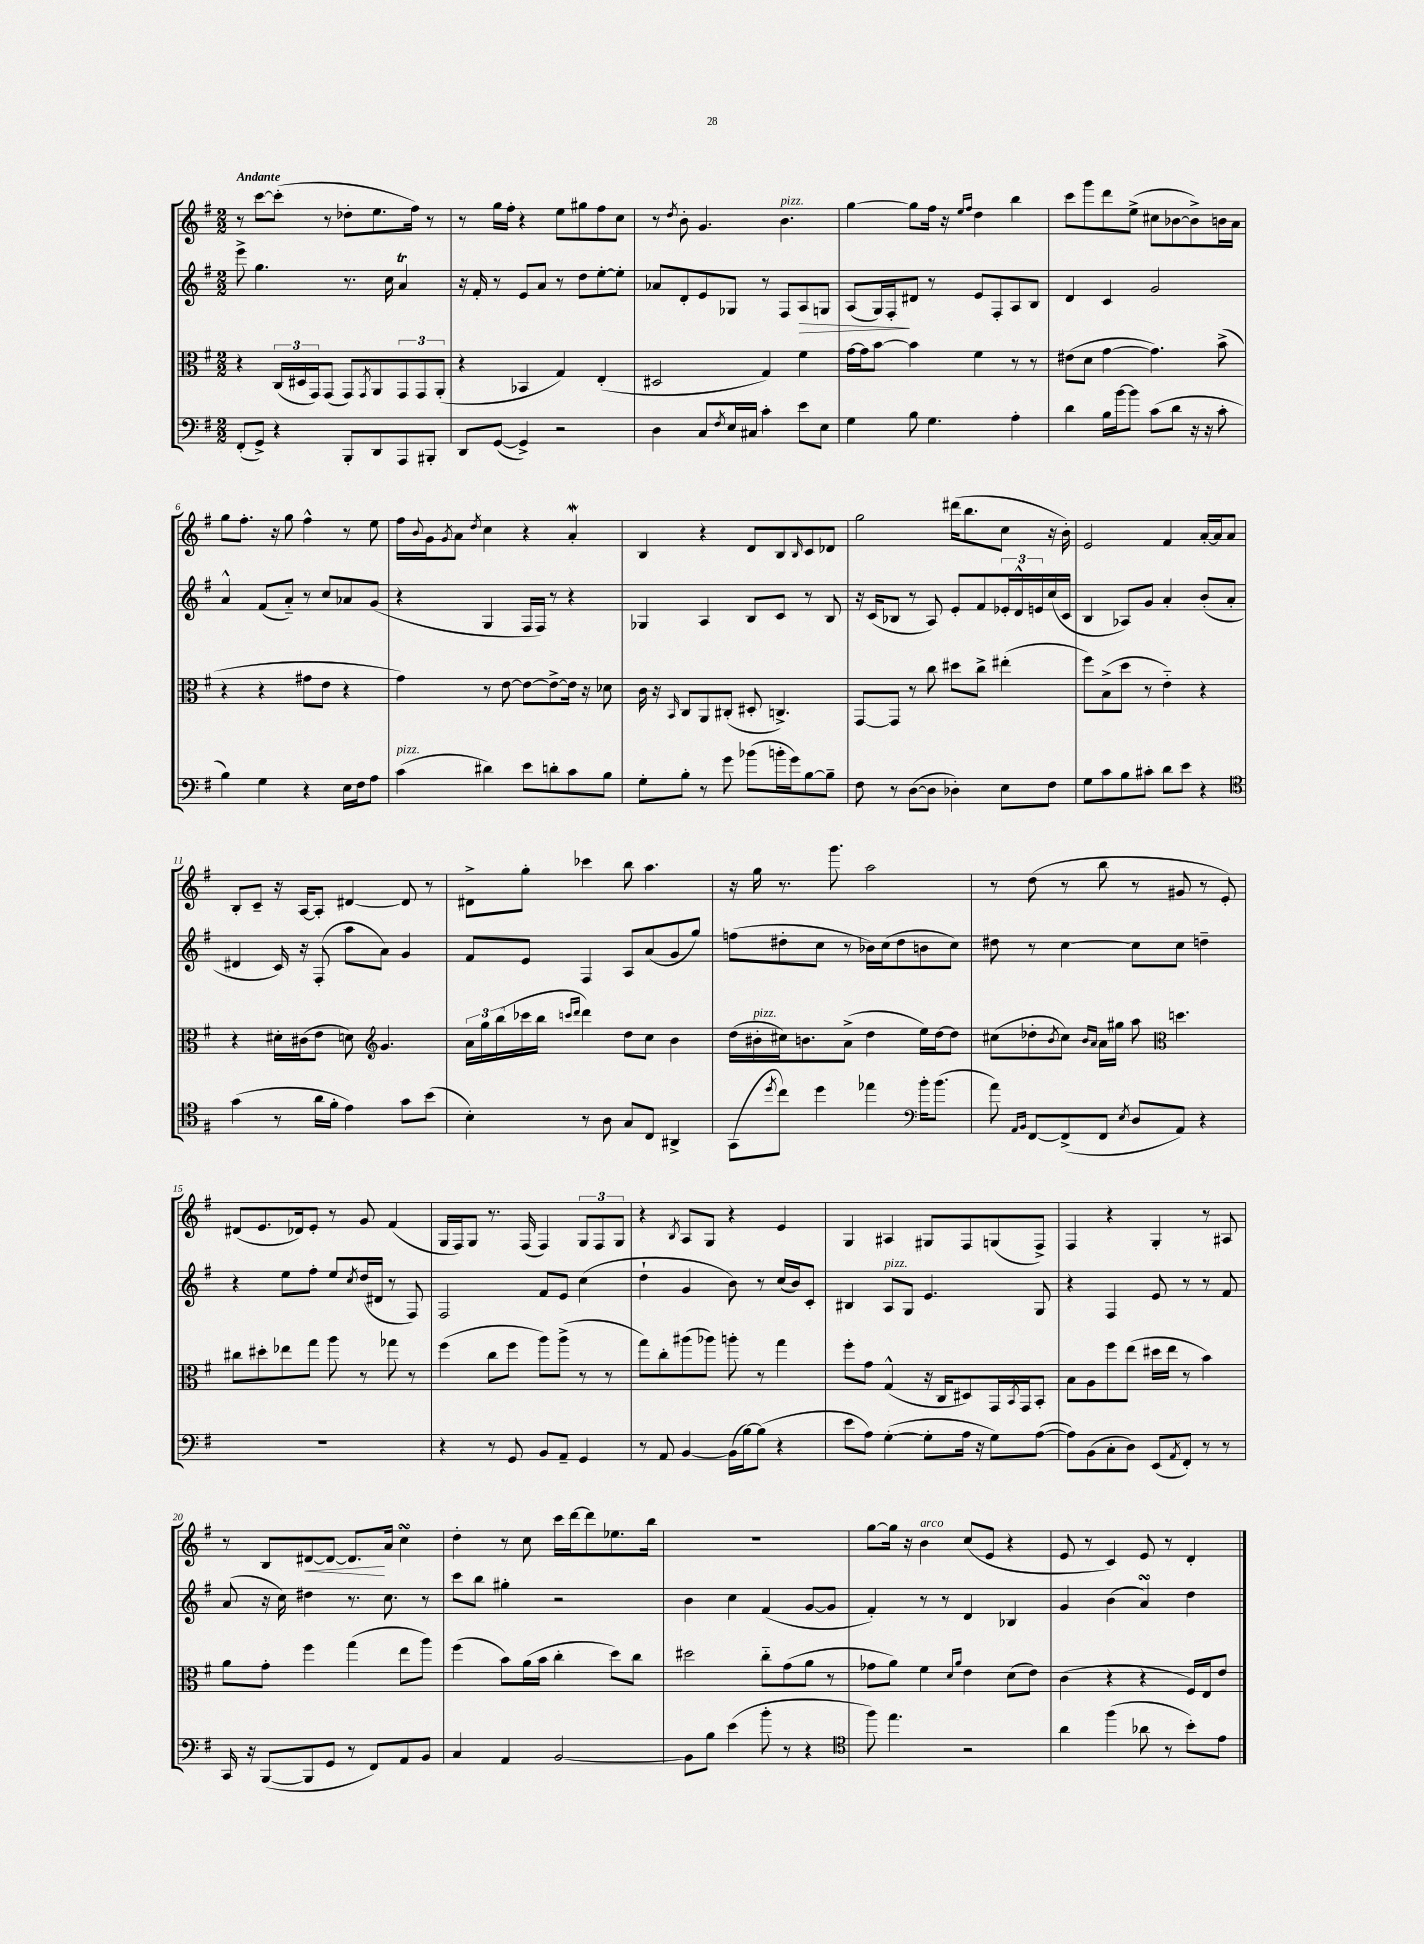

**kern	**kern	**kern	**kern
*staff4	*staff3	*staff2	*staff1
*clefF4	*clefC3	*clefG2	*clefG2
*k[f#]	*k[f#]	*k[f#]	*k[f#]
*M2/2	*M2/2	*M2/2	*M2/2
(8FF#'	4r	8eee^	8r
8GG^)	.	4.gg	[8ccc
4r	(24C	.	(8ccc']
.	24D#	.	.
.	24GG)	.	.
.	(8GG	.	8r
8BBB'	8GG)	8.r	8dd-'
.	8qGG	.	.
8DD	8AA	.	8.ee
.	.	16cc	.
8AAA	12GG	4a	.
.	.	.	16ff#)
.	12GG	.	.
8BBB#'	.	.	8r
.	(12AA'	.	.
=	=	=	=
8DD	4r	16r	8r
.	.	16f#'	.
([8GG	.	8r	16gg
.	.	.	16ff#'
4GG^])	4BB-	8e	4r
.	.	8a	.
2r	4G)	8r	8ee
.	.	8dd	8gg#
.	(4E'	[8ee'	8ff#
.	.	8ee']	8cc
=	=	=	=
4D	2D#	8a-	8r
.	.	.	8qdd
.	.	8d'	8b'
8C	.	8e	4.g
8qF#	.	.	.
16E	.	8G-	.
16C#	.	.	.
4c'	4G)	8r	.
.	.	8F#	4.b
8e	4f#	8A	.
8E	.	8G	.
=	=	=	=
4G	[16g	(8A	[4gg
.	16g]	.	.
.	[8b	16G)	.
.	.	16F#'	.
8B	4b]	8d#	8gg]
4.G	.	8r	16ff#
.	.	.	16r
.	.	.	16qqee
.	.	.	16qqff#
.	4f#	8e	4dd
.	.	8F#'	.
4A'	8r	8A	4bb
.	8r	8B	.
=	=	=	=
4d	(8e#	4d	8ccc
.	8d	.	8ggg
16B	[4g	4c	8ddd
[16b	.	.	.
8b]	.	.	(8ee^
(8c	4.g])	2g	8cc#
8d	.	.	[8b-
16r	.	.	8b-^])
16r	.	.	.
8c'	(8b^	.	16b
.	.	.	16a
=	=	=	=
4B)	4r	4a^^	8gg
.	.	.	8.ff#'
4G	4r	(8f#	.
.	.	.	16r
.	.	8a'~)	8gg
4r	8g#	8r	4ff#^^
.	8e	8cc	.
16E	4r	8a-	8r
16F#	.	.	.
8A	.	(8g	8ee
=	=	=	=
(4c	4g)	4r	16ff#
.	.	.	8qqb
.	.	.	16g
.	.	.	8qg
.	.	.	8a
.	.	.	8qdd
4d#)	8r	4G	4cc
.	[8e	.	.
8e	8e_	16F#	4r
.	.	16F#)	.
8d'	8e^_	8r	.
8c	16e]	4r	4a'
.	16r	.	.
8B	8d-	.	.
=	=	=	=
8G'	16c	4G-	4B
.	16r	.	.
.	16qqBB	.	.
8B'	8C	.	.
8r	8AA	4A	4r
8g	(8C#'	.	.
(8b-	8D#'	8B	8d
16b'	4.C^)	8c	8B
16g)	.	.	.
.	.	.	16qqB
[8B	.	8r	8c
8B~]	.	8B	8d-
=	=	=	=
8F#	[8GG	16r	2gg
.	.	(16c	.
8r	8GG]	8B-	.
([8D	8r	8r	.
8D]	8cc	8A)	.
4D-')	8dd#	8e'	(16ddd#
.	.	.	8.bb
.	8cc^	8f#	.
8E	(4ee#'	24e-'	8cc
.	.	24d^^	.
.	.	24e	.
8F#	.	(16cc	16r
.	.	16c	16b')
=	=	=	=
8G	8ff#)	4B	2e
8c	(8B^	.	.
8B	8dd	8A-)	.
8c#'	8r	8g	.
8d	4e'~)	4a'	4f#
8e	.	.	.
4r	4r	(8b'	[16a'
.	.	.	16a]
.	.	8a'	8a
=	=	=	=
*clefC4	*	*	*
(4g	4r	4d#	8B'
.	.	.	8c~
8r	16d#'	16c)	16r
.	(16c#	16r	[16A
16a	8e	(8F#'	8A']
16f#'	.	.	.
4e)	8d)	8aa	[4d#
*	*clefG2	*	*
.	4.g	8a)	.
8g	.	4g	8d#]
(8b	.	.	8r
=	=	=	=
4B')	24a	8f#	8d#^
.	24gg	.	.
.	(24bb	.	.
.	16ccc-	8e	8gg'
.	16bb	.	.
.	16qqccc	.	.
.	16qqddd	.	.
8r	4ddd)	4F#	4ccc-
8A	.	.	.
8G	8dd	8A	8bb
8C	8cc	(8a	4.aa
4AA#^	4b	8g	.
.	.	8gg)	.
=	=	=	=
(8GG	(16dd	(8ff	16r
.	16b#'	.	16gg
8qdd	.	.	.
8cc)	16cc#)	8dd#'	8.r
.	8.b	.	.
4dd	.	8cc	.
.	.	.	8.ggg
.	(8a^	8r	.
4ee-	4dd	16b-)	2aa
.	.	(16cc	.
.	.	8dd#	.
*clefF4	*	*	*
16b'	16ee)	8b	.
(8.b	[16dd	.	.
.	8dd]	8cc)	.
=	=	=	=
8a)	(8cc#	8dd#	8r
16qqAA	.	.	.
16qqBB	.	.	.
[8FF#	8dd-'	8r	(8dd
.	8qb	.	.
(8FF#^]	8cc#)	[4cc	8r
.	16qqb	.	.
.	16qqa	.	.
8FF#	16a	.	8bb
.	16gg#	.	.
8qE	.	.	.
8D	8aa	8cc]	8r
*	*clefC3	*	*
8AA)	4.dd	8cc	8g#
4r	.	4dd~	8r
.	.	.	8e')
=	=	=	=
1r	8cc#	4r	(8d#
.	8dd#'	.	8.e
.	8ee-	8ee	.
.	.	.	16d-)
.	8gg	8ff#'	8e'
.	8aa	8ee	8r
.	.	8qcc	.
.	8r	(16dd	8g
.	.	16d#	.
.	8gg-	8r	(4f#
.	8r	8F#)	.
=	=	=	=
4r	(4ff#	2F#	16G
.	.	.	16F#)
.	.	.	8G
8r	8cc	.	8.r
8GG	8ff#	.	.
.	.	.	(16F#
8BB	8aa)	8f#	4F#)
8AA~	(8aa^	8e	.
4GG	8r	(4cc	12G
.	.	.	12F#
.	8r	.	.
.	.	.	12G
=	=	=	=
8r	8gg)	4dd`	4r
8AA	8cc'	.	.
.	.	.	8qB
[4BB	(8aa#	4g	8A
.	8aa-)	.	8G
(16BB]	8aa'	8b)	4r
[16B)	.	.	.
(8B]	8r	8r	.
4r	4gg	(16cc	4e
.	.	16b)	.
.	.	8c'	.
=	=	=	=
8e	8ff#'	4B#	4G
8A)	8g	.	.
([4G'	(4G^^	8A	4A#
.	.	8G	.
8G']	16r	4.e	8G#
.	16C	.	.
16A	8D#)	.	8F#
16r	.	.	.
8G)	16GG	.	(8G
.	8qBB	.	.
.	16GG	.	.
([8A	8BB'	8G	8F#^)
=	=	=	=
8A])	8B	4r	4F#
(8BB	8A	.	.
8C'	8ff#	4F#	4r
8D)	(8ee	.	.
(8EE	16dd#	8e	4G'
.	16ee	.	.
8qAA	.	.	.
8FF#')	8r	8r	.
8r	4b)	8r	8r
8r	.	8f#	8A#
=	=	=	=
16CC	8a	(8a	8r
16r	.	.	.
([8BBB	8g'	16r	8B
.	.	16cc)	.
8BBB]	4ff#	4dd#	[8d#
8GG	.	.	8d#_
8r	(4gg	8.r	8.d#]
8FF#)	.	.	.
.	.	8.cc	16a
8AA	8ee	.	4cc
8BB	8aa)	8r	.
=	=	=	=
4C	(4ff#	8ccc	4dd'
.	.	8bb	.
4AA	8b)	4gg#'	8r
.	(16a	.	8cc
.	16b	.	.
[2BB	4cc'	2r	16ccc
.	.	.	[16ddd
.	.	.	8ddd]
.	8dd)	.	8.ee-
.	8cc	.	.
.	.	.	16bb
=	=	=	=
8BB]	2dd#	4b	1r
8B	.	.	.
(4e	.	4cc	.
8b'	8cc'~	(4f#	.
8r	(8g	.	.
4r	8a	[8g	.
.	8r	8g]	.
=	=	=	=
*clefC4	*	*	*
8ff#)	8g-	4f#')	[8gg
4.ee	8a)	.	16gg]
.	.	.	16r
.	4f#	8r	4b
.	.	8r	.
.	16qqd	.	.
.	16qqa	.	.
2r	4e	4d	(8cc
.	.	.	8e
.	(8d	4B-	4r
.	8e)	.	.
=	=	=	=
4a	(4c	4g	8e
.	.	.	8r
(4ff#	4r	(4b	4c)
8a-	4r	4a)	8e
8r	.	.	8r
8b')	16F#)	4dd	4d'
.	16E	.	.
8e	8e	.	.
==	==	==	==
*-	*-	*-	*-
